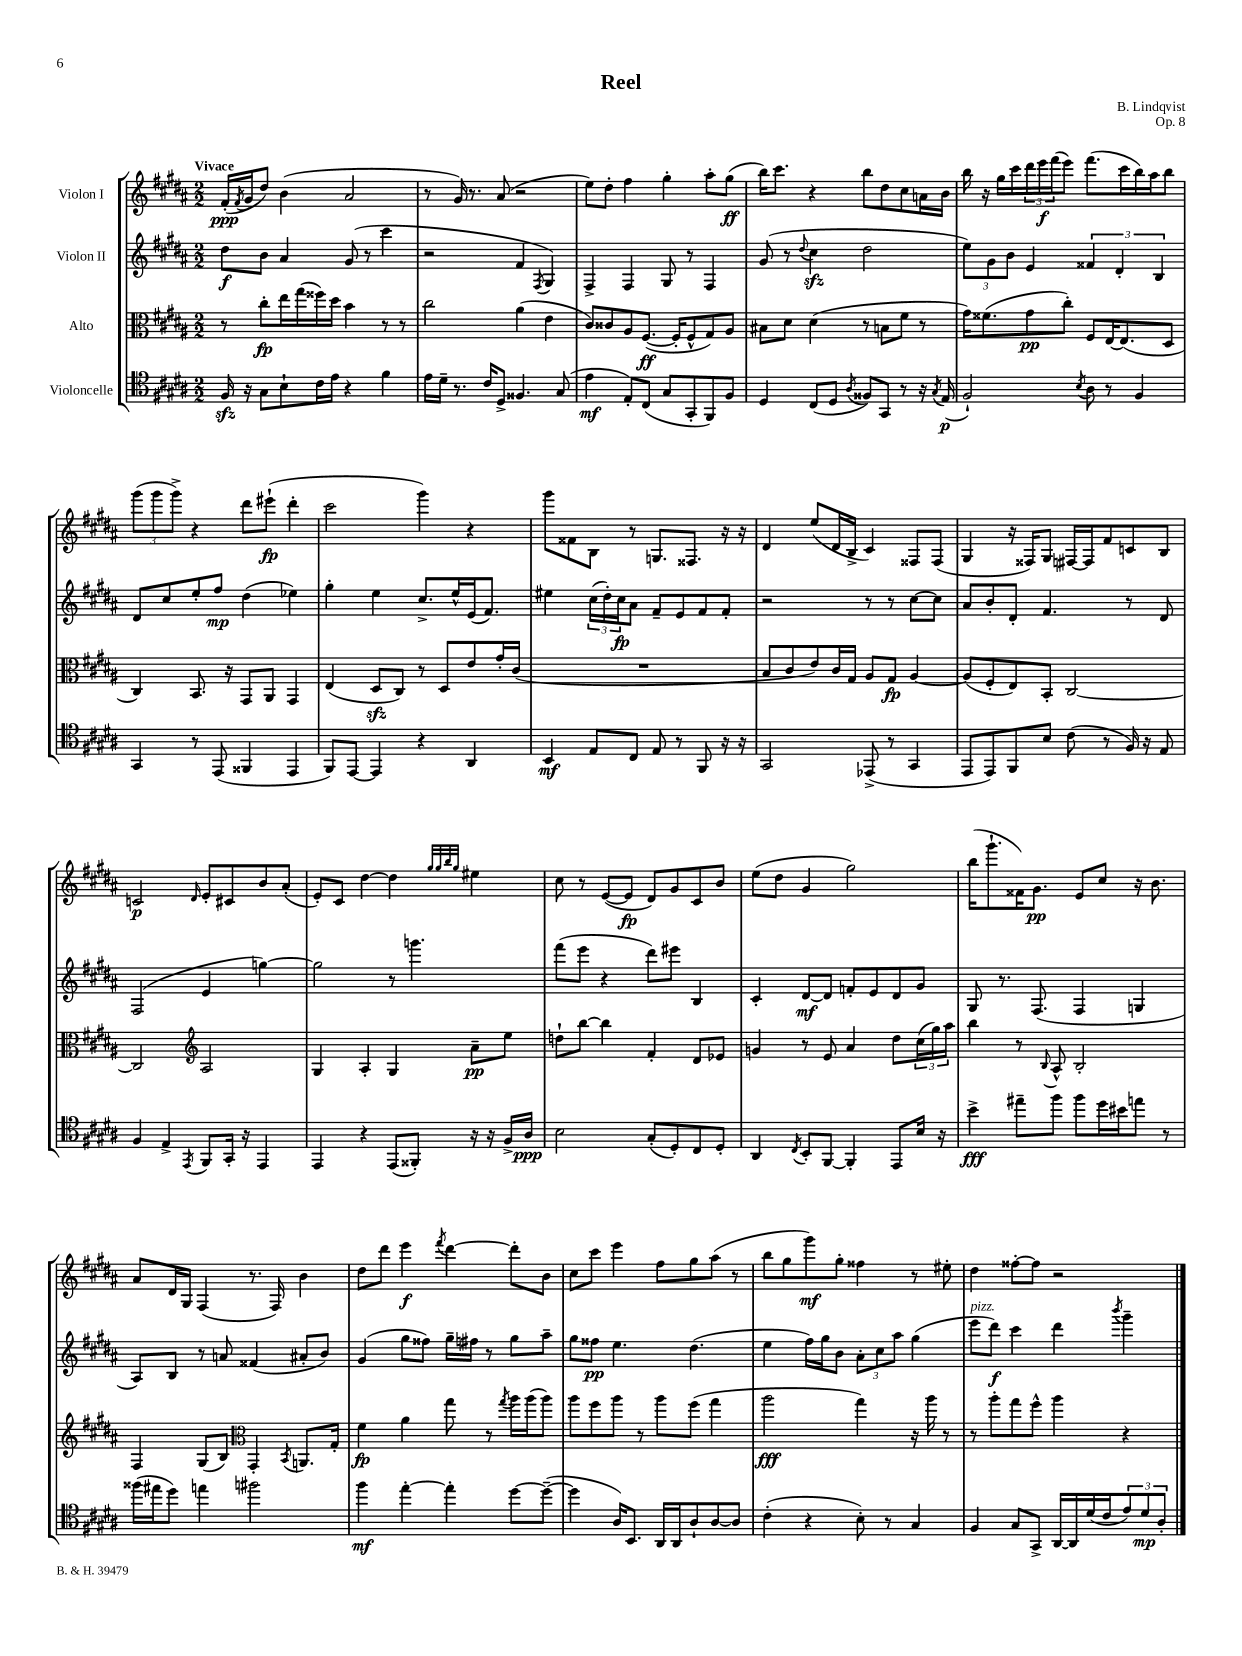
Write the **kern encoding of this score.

**kern	**kern	**kern	**kern
*staff4	*staff3	*staff2	*staff1
*clefC4	*clefC3	*clefG2	*clefG2
*k[f#c#g#d#a#]	*k[f#c#g#d#a#]	*k[f#c#g#d#a#]	*k[f#c#g#d#a#]
*M2/2	*M2/2	*M2/2	*M2/2
16F#	8r	8dd#	(16f#'
.	.	.	8qf#
16r	.	.	16g#
8G#	8cc#'	8b	8dd#)
8B`	16ee	4a#	(4b
.	(16gg#	.	.
16c#	16ff##)	.	.
16e	16dd#	.	.
4r	4b	(8g#	2a#
.	.	8r	.
4f#	8r	4ccc#	.
.	8r	.	.
=	=	=	=
16e	2cc#	2r	8r
16d#~	.	.	.
8.r	.	.	16g#)
.	.	.	8.r
16c#	.	.	.
8D#^	.	.	(8a#
4.F##	(4a#	4f#	2r
.	.	8qF#	.
.	4e	4G#)	.
(8G#	.	.	.
=	=	=	=
4e	8c#)	4F#^	8ee)
.	8c##	.	8dd#'
8E')	8A#	4F#	4ff#
(8C#	([8.F#	.	.
8G#	.	8G#	4gg#'
.	16F#']	.	.
8GG#'	8F#^^	8r	.
8FF#)	8G#)	4F#	8aa#'
8F#	8A#	.	(8gg#
=	=	=	=
4D#	8B#	(8g#	16bb)
.	.	.	8.ccc#
.	8d#	8r	.
.	.	8qqdd#	.
(8C#	(4d#	4cc#	4r
8D#	.	.	.
8qA#	.	.	.
8F##)	8r	2dd#	8bb
8GG#	8B	.	8dd#
8r	8f#	.	8cc#
16r	8r	.	16a
8qG#	.	.	.
(16E	.	.	16b
=	=	=	=
2F#`)	16g#)	12ee)	16bb
.	(8.f##	.	16r
.	.	12g#	.
.	.	.	16gg#
.	.	12b	.
.	.	.	16ccc#
.	8g#	4e	24ddd#
.	.	.	24eee
.	.	.	(24fff#
.	8cc#')	.	8eee)
8qB	.	.	.
8A#	8F#	6f##	(8.fff#
8r	[16E	.	.
.	.	6d#'	.
.	(8.E]	.	16ccc#
4F#	.	.	16bb)
.	.	.	16aa#
.	.	6B	.
.	8D#	.	8bb
=	=	=	=
4GG#	4C#)	8d#	(12ggg#
.	.	.	12ggg#
.	.	8cc#	.
.	.	.	12ggg#^)
8r	8.BB	8ee'	4r
(8EE	.	8ff#	.
.	16r	.	.
4FF##	8GG#	(4dd#	8ddd#
.	8AA#	.	(8eee#`
4EE	4GG#	4ee-)	4ddd#'
=	=	=	=
8FF#)	(4E	4gg#'	2ccc#
[8EE	.	.	.
4EE]	8D#	4ee	.
.	8C#)	.	.
4r	8r	8.cc#^	4ggg#)
.	8D#	.	.
.	.	16ee^^	.
4AA#	8e	(16e	4r
.	.	8.f#)	.
.	16g#'	.	.
.	(16c#	.	.
=	=	=	=
4BB	1r	4ee#	8ggg#
.	.	.	8f##
8E	.	(24cc#	8B
.	.	24dd#')	.
.	.	24cc#	.
8C#	.	8a#	8r
8E	.	8f#~	8.G
8r	.	8e	.
.	.	.	8.F##
8FF#	.	8f#	.
16r	.	8f#'	16r
16r	.	.	16r
=	=	=	=
2GG#	8B	2r	4d#
.	8c#	.	.
.	8e)	.	(8ee
.	16c#	.	16d#
.	16G#	.	16B^
(8EE-^	8A#	8r	4c#)
8r	8G#	8r	.
4GG#	[4A#	[8cc#	8F##
.	.	8cc#]	(8F##
=	=	=	=
8EE	(8A#]	8a#	4G#
8EE)	8F#'	8b'	.
8FF#	8E)	8d#'	16r
.	.	.	16F##)
8B	8BB'	4.f#	8G#
(8c#	[2C#	.	[16F#
.	.	.	16F#]
8r	.	.	8f#
16F#)	.	8r	8c
16r	.	.	.
8E	.	8d#	8B
=	=	=	=
4F#	2C#]	(2F#	2c
4E^	.	.	.
*	*clefG2	*	*
8qEE	.	.	16qqd#
8FF#	2A#	4e	8e'
16GG#'	.	.	8c#
16r	.	.	.
4EE	.	[4gg)	8b
.	.	.	(8a#'
=	=	=	=
4EE	4G#	2gg]	8e')
.	.	.	8c#
4r	4A#'	.	[4dd#
(8EE	4G#	8r	4dd#]
8FF##')	.	4.ggg	.
.	.	.	32qqgg#
.	.	.	32qqgg#
.	.	.	32qqbb
.	.	.	32qqgg#
16r	8a#~	.	4ee#
16r	.	.	.
16F#^	8ee	.	.
16A#	.	.	.
=	=	=	=
2B	8dd`	(8fff#	8cc#
.	[8bb	8eee	8r
.	4bb]	4r	([8e
.	.	.	8e]
(8G#'	4f#'	8ddd#)	8d#)
8D#')	.	8eee#	8g#
8C#	8d#	4B	8c#
8D#'	8e-	.	8b
=	=	=	=
4AA#	4g	4c#'	(8ee
.	.	.	8dd#
8qC#	.	.	.
8BB'	8r	[8d#	4g#
[8FF#	8e	8d#]	.
4FF#']	4a#	8f'	2gg#)
.	.	8e	.
8EE	8dd#	8d#	.
16B	(24cc#	8g#	.
.	24gg#)	.	.
16r	.	.	.
.	24aa#	.	.
=	=	=	=
4b^	4bb	8G#	(16bb
.	.	.	8.ggg#`
.	.	8.r	.
8ee#~	8r	.	16f##)
.	.	(8.F#	8.g#
.	8qqB	.	.
8ff#	8A#^^	.	.
8ff#	2B'	4F#	8e
16dd#	.	.	8cc#
16b#	.	.	.
8ee	.	4G	16r
.	.	.	8.b
8r	.	.	.
=	=	=	=
(16ff##	4F#	8A#)	8a#
16ee#	.	.	.
8dd#)	.	8B	16d#
.	.	.	16G#
4ee	(8G#	8r	(4F#
.	8B)	8a	.
*	*clefC3	*	*
2ff#	4GG#'	(4f##	8.r
.	.	.	16F#)
.	8qBB	.	.
.	8.AA	8a#'	4b
.	.	8b)	.
.	16G#'	.	.
=	=	=	=
4ff#	4f#	(4g#	8dd#
.	.	.	8ddd#
[4ee'	4a#	8gg#	4eee
.	.	8ff##)	.
.	.	.	8qfff#
4ee']	8gg#	16gg#~	[4ddd#
.	.	16ff#	.
.	8r	8r	.
.	8qgg#	.	.
[8dd#	16aa#	8gg#	8ddd#']
.	(16aa#	.	.
(8dd#~_	8aa#)	8aa#~	8b
=	=	=	=
4dd#]	8aa#	8gg#	8cc#
.	8ff#	8ff##	8ccc#
16A#)	8aa#	4.ee	4eee
8.BB	.	.	.
.	8r	.	.
16AA#	8aa#	.	8ff#
16AA#	.	.	.
8A#`	(8ff#	(4.dd#	8gg#
[8A#	4gg#	.	(8aa#
8A#]	.	.	8r
=	=	=	=
(4c#'	2aa#	4ee	8bb
.	.	.	8gg#
4r	.	16ff#)	8ggg#)
.	.	16gg#	.
.	.	8b	8gg#'
8B')	4gg#)	12a#'	4ff##
.	.	12cc#	.
8r	.	.	.
.	.	12aa#	.
4G#	16r	(4gg#	8r
.	16aa#	.	.
.	8r	.	8ee#'
=	=	=	=
4F#	8r	8eee	4dd#
.	8aa#'	8ddd#)	.
8G#	8gg#	4ccc#	[8ff##'
8GG#^	8ff#^^	.	8ff##]
[16AA#	4aa#	4ddd#	2r
16AA#]	.	.	.
(16d#	.	.	.
16c#	.	.	.
.	.	8qbbb	.
12e)	4r	4ggg#~	.
12d#	.	.	.
12A#'	.	.	.
==	==	==	==
*-	*-	*-	*-
